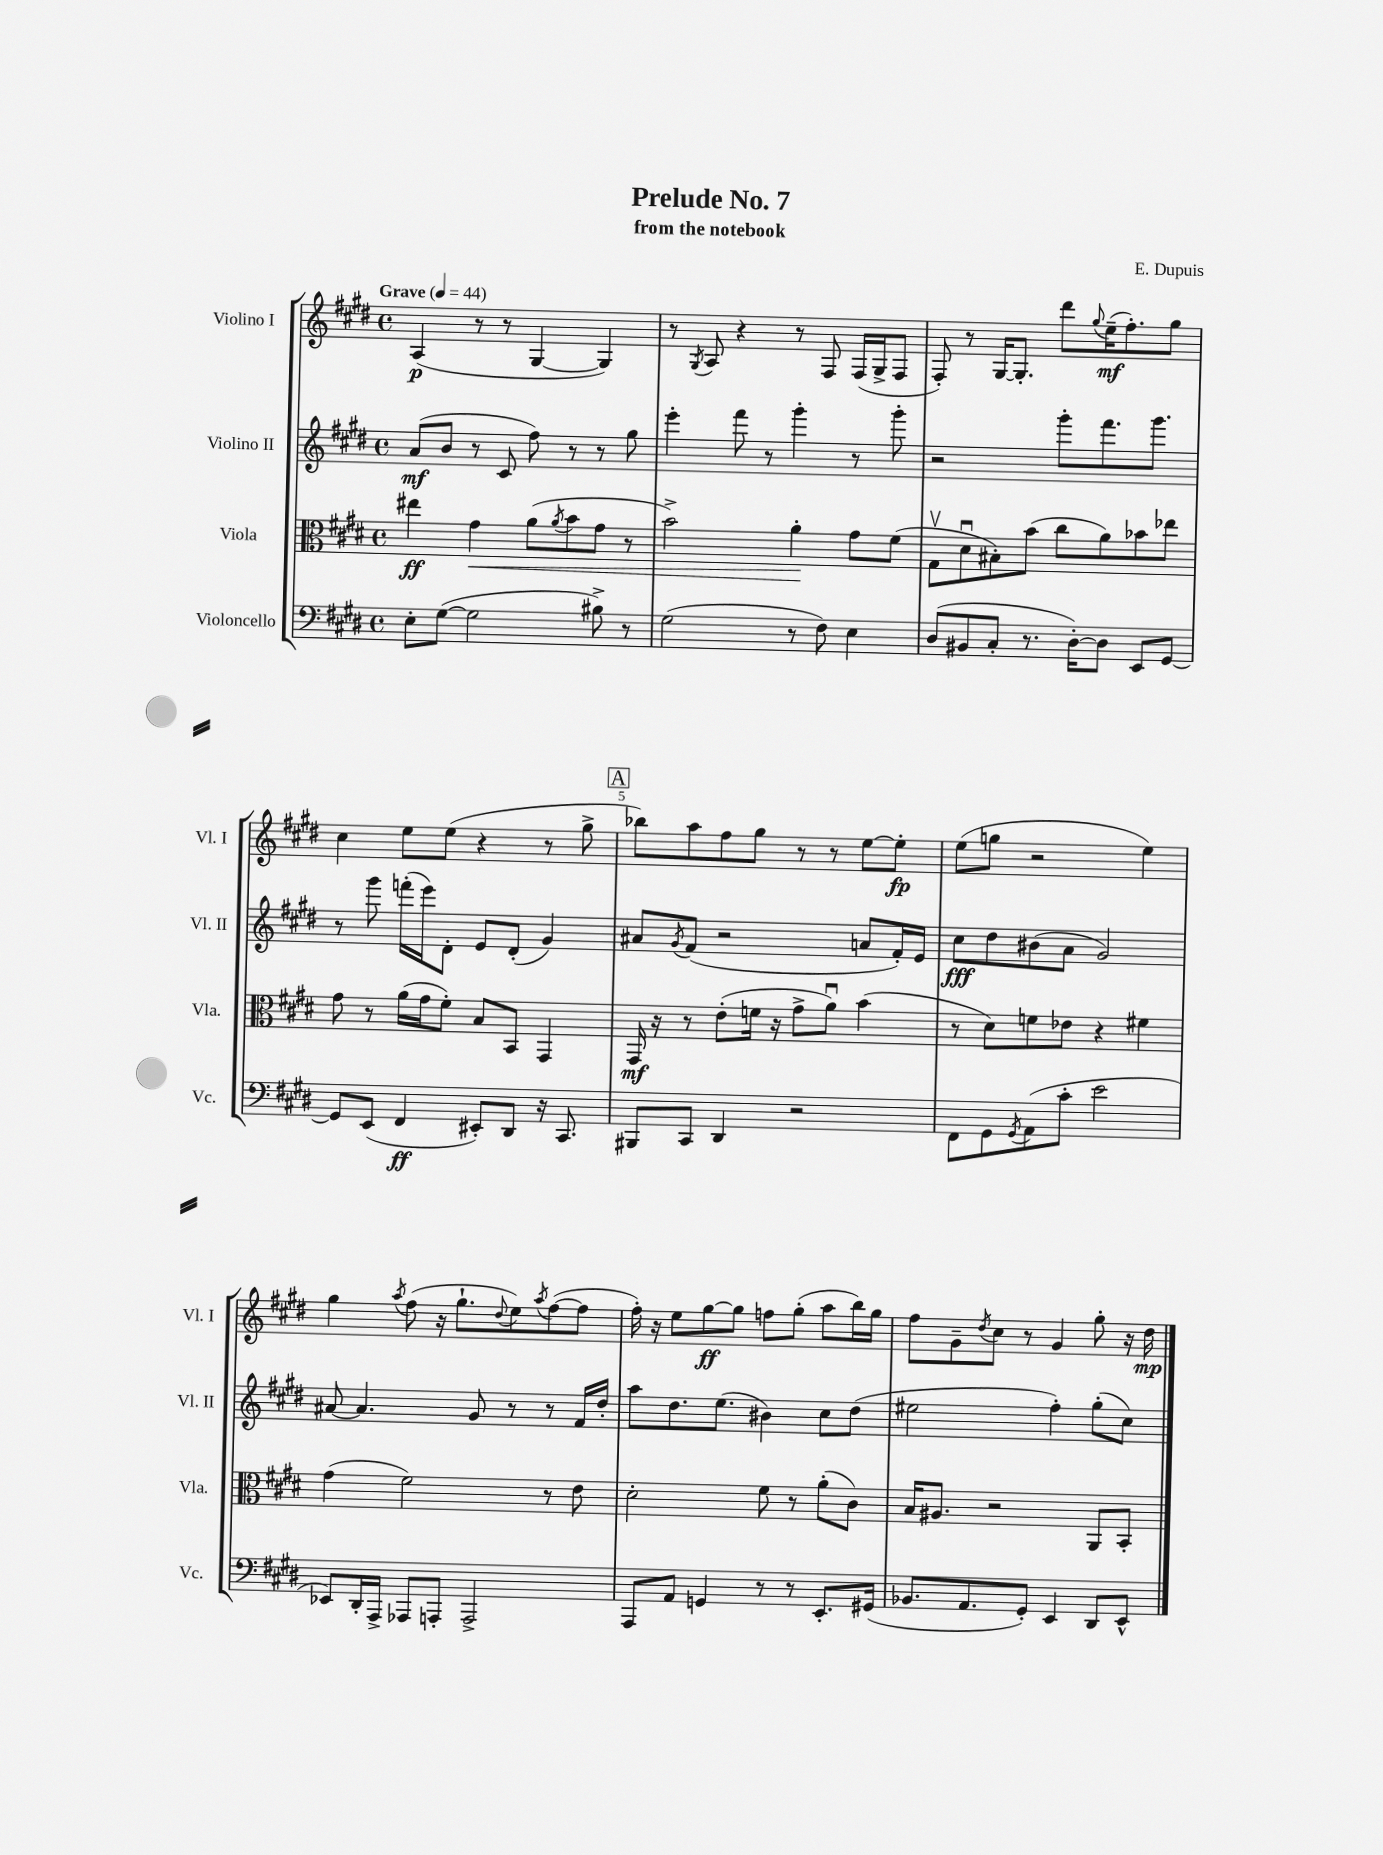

**kern	**dynam	**kern	**dynam	**kern	**dynam	**kern	**dynam
*part4	*part4	*part3	*part3	*part2	*part2	*part1	*part1
*staff4	*staff4	*staff3	*staff3	*staff2	*staff2	*staff1	*staff1
*I"Violoncello	*	*I"Viola	*	*I"Violino II	*	*I"Violino I	*
*I'Vc.	*	*I'Vla.	*	*I'Vl. II	*	*I'Vl. I	*
*clefF4	*	*clefC3	*	*clefG2	*	*clefG2	*
*k[f#c#g#d#]	*	*k[f#c#g#d#]	*	*k[f#c#g#d#]	*	*k[f#c#g#d#]	*
*M4/4	*	*M4/4	*	*M4/4	*	*M4/4	*
*met(c)	*	*met(c)	*	*met(c)	*	*met(c)	*
*MM44	*	*MM44	*	*MM44	*	*MM44	*
=1	=1	=1	=1	=1	=1	=1	=1
!	!	!	!	!	!	!LO:TX:a:B:t=Grave	!
8E'\L	.	4ee#X\	ff	(8a/L	mf	(4A/	p
([8G#\J	.	.	.	8b/J	.	.	.
!	!	!	!LO:HP:b	!	!	!	!
2G#\]	.	4g#\	<	8r	.	8r	.
.	.	.	.	8c#/	.	8r	.
.	.	(8a\L	.	8ff#\)	.	[4G#/	.
.	.	8qa/	.	.	.	.	.
.	.	8b\	.	8r	.	.	.
8B#X^\)	.	8g#\J	.	8r	.	4G#/])	.
8r	.	8r	.	8gg#\	.	.	.
=2	=2	=2	=2	=2	=2	=2	=2
(2G#\	.	2b^\)	.	4eee'\	.	8r	.
.	.	.	.	.	.	8qG#/	.
.	.	.	.	.	.	8A/	.
.	.	.	.	8fff#\	.	4r	.
.	.	.	.	8r	.	.	.
8r	.	4a'\	.	4ggg#'\	.	8r	.
8F#\)	.	.	.	.	.	8F#/	.
4E\	.	8g#\L	[	8r	.	(16F#/LL	.
.	.	.	.	.	.	16G#^/J	.
.	.	(8f#\J	.	8ggg#'\	.	8F#/J	.
=3	=3	=3	=3	=3	=3	=3	=3
(8D#/L	.	8G#v\L	.	2r	.	8F#'/)	.
8BB#X/	.	8d#u\	.	.	.	8r	.
8C#'/J	.	8B#X'\)	.	.	.	[16G#/KL	.
.	.	.	.	.	.	8.G#'/J]	.
8.r	.	(8b\J	.	.	.	.	.
.	.	8cc#\L	.	8ggg#'\L	.	8ddd#\L	.
[16D#'\KL)	.	.	.	.	.	.	.
.	.	.	.	.	.	8qqgg#/	.
8D#\J]	.	8a\)	.	8.fff#\	.	(16ee~\K	mf
.	.	.	.	.	.	8.ff#'\)	.
8EE/L	.	8b-X\	.	.	.	.	.
.	.	.	.	8.ggg#\J	.	.	.
[8GG#/J	.	8ee-X\J	.	.	.	8gg#\J	.
!!LO:LB:g=z
=4	=4	=4	=4	=4	=4	=4	=4
8GG#/L]	.	8g#\	.	8r	.	4cc#\	.
(8EE/J	.	8r	.	8ggg#\	.	.	.
4FF#/	ff	(16a\LL	.	(16fffn'\LL	.	8ee\L	.
.	.	16g#\J	.	16eee\J)	.	.	.
.	.	8f#'\J)	.	8d#'\J	.	(8ee\J	.
8EE#X'/L)	.	8B/L	.	8e/L	.	4r	.
8DD#/J	.	8BB/J	.	(8d#'/J	.	.	.
16r	.	4GG#/	.	4g#/)	.	8r	.
8.CC#/	.	.	.	.	.	.	.
.	.	.	.	.	.	8gg#^\	.
!!LO:REH:place=s1:t=A
=5	=5	=5	=5	=5	=5	=5	=5
8BBB#X/L	.	16GG#/	mf	8a#X/L	.	8bb-X\L)	.
.	.	16r	.	.	.	.	.
.	.	.	.	8qg#/	.	.	.
8CC#/J	.	8r	.	(8f#/J	.	8aa\	.
4DD#/	.	(8e'\L	.	2r	.	8ff#\	.
.	.	16fn\Jk	.	.	.	8gg#\J	.
.	.	16r	.	.	.	.	.
2r	.	8g#^\L	.	.	.	8r	.
.	.	8au\J)	.	.	.	8r	.
.	.	(4b\	.	8an/L	.	[8ee\L	.
.	.	.	.	16f#'/L)	.	8ee'\J]	fp
.	.	.	.	16e/JJ	.	.	.
=6	=6	=6	=6	=6	=6	=6	=6
8FF#\L	.	8r	.	8cc#\L	fff	(8ee\L	.
8GG#\	.	8d#\L)	.	8dd#\	.	8ggn\J	.
8qGG#/	.	.	.	.	.	.	.
(8AA\	.	8fn\	.	(8b#X\	.	2r	.
8c#'\J	.	8e-X\J	.	8a\J	.	.	.
2e\	.	4r	.	2g#/)	.	.	.
.	.	4f#X\	.	.	.	4ee\)	.
!!LO:LB:g=z
=7	=7	=7	=7	=7	=7	=7	=7
8EE-X/L)	.	(4g#\	.	[8a#X/	.	4gg#\	.
16DD#'/L	.	.	.	4.a#/]	.	.	.
16AAA^/JJ	.	.	.	.	.	.	.
.	.	.	.	.	.	8qaa/	.
8AAA-X/L	.	2f#\)	.	.	.	(8ff#\	.
8AAAn'/J	.	.	.	.	.	16r	.
.	.	.	.	.	.	8.gg#`\L	.
2AAA^/	.	.	.	8g#/	.	.	.
.	.	.	.	.	.	8qqdd#/	.
.	.	.	.	8r	.	8ee\)	.
.	.	.	.	.	.	8qaa/	.
.	.	8r	.	8r	.	([8ff#\	.
.	.	8e\	.	16f#/LL	.	8ff#\J]	.
.	.	.	.	16dd#'/JJ	.	.	.
=8	=8	=8	=8	=8	=8	=8	=8
8AAA/L	.	2d#'\	.	8aa\L	.	16ff#'\)	.
.	.	.	.	.	.	16r	.
8AA/J	.	.	.	8.dd#\	.	8ee\L	.
4GGn/	.	.	.	.	.	[8gg#\	ff
.	.	.	.	(8.ee\J	.	.	.
.	.	.	.	.	.	8gg#\J]	.
8r	.	8f#\	.	4b#X\)	.	8ffn\L	.
8r	.	8r	.	.	.	(8gg#'\J	.
8.EE'/L	.	(8a'\L	.	8cc#\L	.	8aa\L	.
.	.	8c#\J)	.	(8dd#\J	.	16bb\L)	.
(16GG#X/Jk	.	.	.	.	.	16gg#\JJ	.
=9	=9	=9	=9	=9	=9	=9	=9
8.BB-X/L	.	16B/KL	.	2ee#X\	.	8ff#\L	.
.	.	8.A#X/J	.	.	.	.	.
.	.	.	.	.	.	8g#~\	.
8.AA/	.	.	.	.	.	.	.
.	.	.	.	.	.	8qdd#/	.
.	.	2r	.	.	.	8cc#\J	.
8GG#'/J)	.	.	.	.	.	8r	.
4EE/	.	.	.	4ff#'\)	.	4g#/	.
8DD#/L	.	8AA/L	.	(8gg#'\L	.	8gg#'\	.
8EE^^/J	.	8BB'/J	.	8cc#\J)	.	16r	.
.	.	.	.	.	.	16dd#\	mp
==	==	==	==	==	==	==	==
*-	*-	*-	*-	*-	*-	*-	*-
